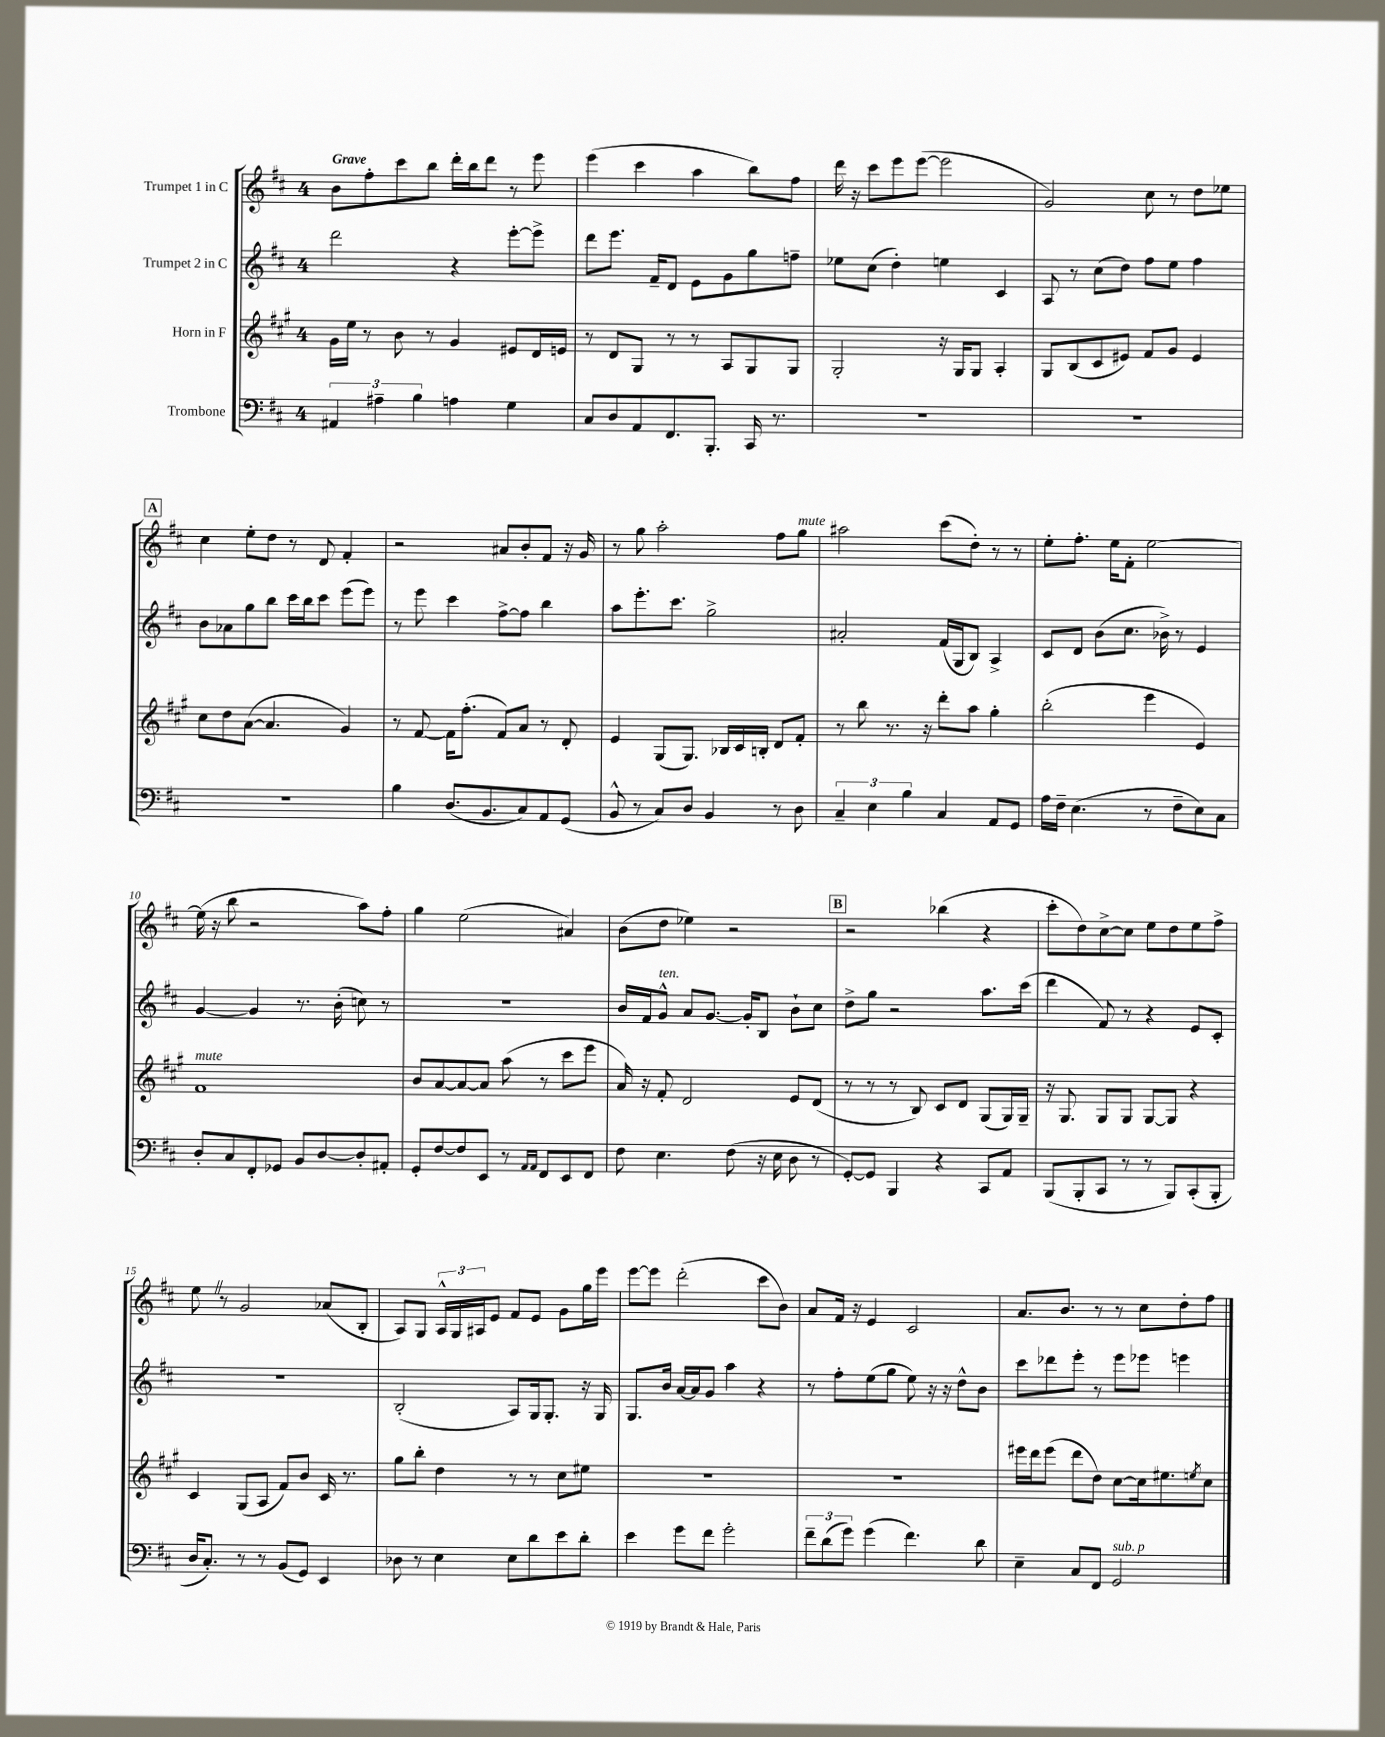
<<
\new StaffGroup <<
\new Staff = "s0" \with { instrumentName = "Trumpet 1 in C" } {
    \clef treble \key d \major \once \override Staff.TimeSignature.style = #'single-digit \time 4/4 \tempo "Grave"
    b'8 fis''8-. cis'''8 b''8 d'''16-. b''16 d'''8 r8 e'''8 |
    e'''4( cis'''4 a''4 b''8) fis''8 |
    d'''16 r16 cis'''8 e'''8 e'''8~( e'''2 |
    g'2) cis''8 r8 d''8 ees''8 |
    \mark \markup { \box "A" } cis''4 e''8-. d''8 r8 d'8 fis'4-. |
    r2 ais'8 b'8-. fis'8 r16 g'16 |
    r8 g''8 a''2-. fis''8 g''8^\markup { \italic "mute" } |
    ais''2 cis'''8( d''8-.) r8 r8 |
    e''8-. fis''8.-. e''16 fis'8-. e''2~ |
    e''16( r16 b''8 r2 a''8) fis''8-. |
    g''4 e''2( ais'4) |
    b'8( d''8 ees''4) r2 |
    \mark \markup { \box "B" } r2 bes''4( r4 |
    cis'''8-. d''8) cis''8~-> cis''8 e''8 d''8 e''8 fis''8-> |
    e''8 \once \override BreathingSign.text = \markup { \musicglyph "scripts.caesura.straight" } \breathe r8 g'2 aes'8( b8-. |
    a8) g8 \tuplet 3/2 { a16-^ g16 ais16 } e'8 fis'8 e'8 g'8 g''16 e'''16 |
    e'''8~ e'''8 d'''2-.( cis'''8 b'8) |
    a'8 fis'16 r16 e'4 cis'2 |
    a'8. b'8. r8 r8 cis''8 d''8-. fis''8 \bar "|." |
}
\new Staff = "s1" \with { instrumentName = "Trumpet 2 in C" } {
    \clef treble \key d \major \once \override Staff.TimeSignature.style = #'single-digit \time 4/4
    d'''2 r4 e'''8~-. e'''8-> |
    d'''8 e'''8. fis'16-- d'8 e'8 g'8 g''8 f''8-- |
    ees''8 cis''8( d''4-.) e''4 cis'4 |
    a8 r8 cis''8( d''8) fis''8 e''8 fis''4 |
    \mark \markup { \box "A" } b'8 aes'8 g''8 b''8 cis'''16 b''16 cis'''8 e'''8( e'''8) |
    r8 e'''8 cis'''4 fis''8~-> fis''8 b''4 |
    a''8 e'''8.-. cis'''8. g''2-> |
    ais'2-. fis'16( g16 b8) a4-> |
    cis'8 d'8 b'8( cis''8. bes'16->) r8 e'4 |
    g'4~ g'4 r8. b'16-.( c''8) r8 |
    R1 |
    b'16 fis'16 g'8-^^\markup { \italic "ten." } a'8 g'8.~ g'16-. b8 b'8-! cis''8 |
    \mark \markup { \box "B" } d''8-> g''8 r2 a''8. cis'''16( |
    d'''4 fis'8) r8 r4 e'8 cis'8-. |
    r1 |
    b2-.( a8) g16 g8.-. r16 g16 |
    g8. b'16 a'16~ a'16 g'8 a''4 r4 |
    r8 fis''8-. e''8( g''8 e''8) r16 r16 d''8-^ b'8 |
    cis'''8 des'''8 e'''8-. r8 e'''8 ees'''8 e'''4 \bar "|." |
}
\new Staff = "s2" \with { instrumentName = "Horn in F" } {
    \clef treble \key a \major \once \override Staff.TimeSignature.style = #'single-digit \time 4/4
    gis'16 e''16 r8 b'8 r8 gis'4 eis'8 d'16 e'16 |
    r8 d'8 gis8 r8 r8 a8 gis8 gis8 |
    gis2-. r16 gis16 gis8 a4-. |
    gis8 b8( cis'8 eis'8) fis'8 gis'8 eis'4 |
    \mark \markup { \box "A" } cis''8 d''8 a'8~( a'4. gis'4) |
    r8 fis'8~ fis'16 fis''8.-.( fis'8) a'8 r8 d'8-. |
    e'4 gis8( gis8.) bes16 cis'16 b16-. d'8 fis'8-. |
    r8 b''8 r8. r16 d'''8-. a''8 gis''4-. |
    b''2-.( e'''4 e'4) |
    fis'1^\markup { \italic "mute" } |
    b'8 a'8~ a'8~ a'8 a''8( r8 cis'''8 e'''8 |
    a'16) r16 fis'8-. d'2 e'8 d'8( |
    \mark \markup { \box "B" } r8 r8 r8 b8) cis'8 d'8 gis8( gis16) gis16-- |
    r16 gis8. gis8 gis8 gis8~ gis8 r4 |
    cis'4 gis8( a8 fis'8) b'8 cis'16 r8. |
    gis''8 b''8-. d''4 r8 r8 cis''8 eis''8 |
    R1 |
    R1 |
    eis'''16 d'''16 eis'''8( d'''8 d''8) cis''8~ cis''16 eis''8. \acciaccatura { e''8 } cis''8 \bar "|." |
}
\new Staff = "s3" \with { instrumentName = "Trombone" } {
    \clef bass \key d \major \once \override Staff.TimeSignature.style = #'single-digit \time 4/4
    \tuplet 3/2 { ais,4 ais4-- b4 } a4 g4 |
    cis8 d8 a,8 fis,8. b,,8.-. cis,16 r8. |
    R1 |
    R1 |
    \mark \markup { \box "A" } R1 |
    b4 d8.( b,8. cis8) a,8 g,8( |
    b,8-^ r8 cis8) d8 b,4 r8 d8 |
    \tuplet 3/2 { cis4-- e4 b4 } cis4 a,8 g,8 |
    a16 fis16-- e4.( r8 fis8-- e8) cis8 |
    d8-. cis8 fis,8-. ges,8 b,8 d8~ d8-. ais,8-. |
    g,8-. fis8~ fis8 e,8 r8 \grace { a,16 a,16 } fis,8 e,8 fis,8 |
    fis8 e4. fis8( r16 e16 d8 r8 |
    \mark \markup { \box "B" } g,8~-.) g,8 b,,4 r4 cis,8 a,8 |
    b,,8( b,,8-. cis,8 r8 r8 b,,8) cis,8-.( b,,8-. |
    d16 cis8.-.) r8 r8 b,8( g,8) e,4 |
    des8 r8 e4 e8 d'8 e'8 d'8-. |
    e'4 g'8 fis'8 g'2-. |
    \tuplet 3/2 { fis'8-- d'8( g'8) } g'4( fis'4.) d'8 |
    e4-- cis8 fis,8 g,2^\markup { \italic "sub. p" } \bar "|." |
}
>>
>>
